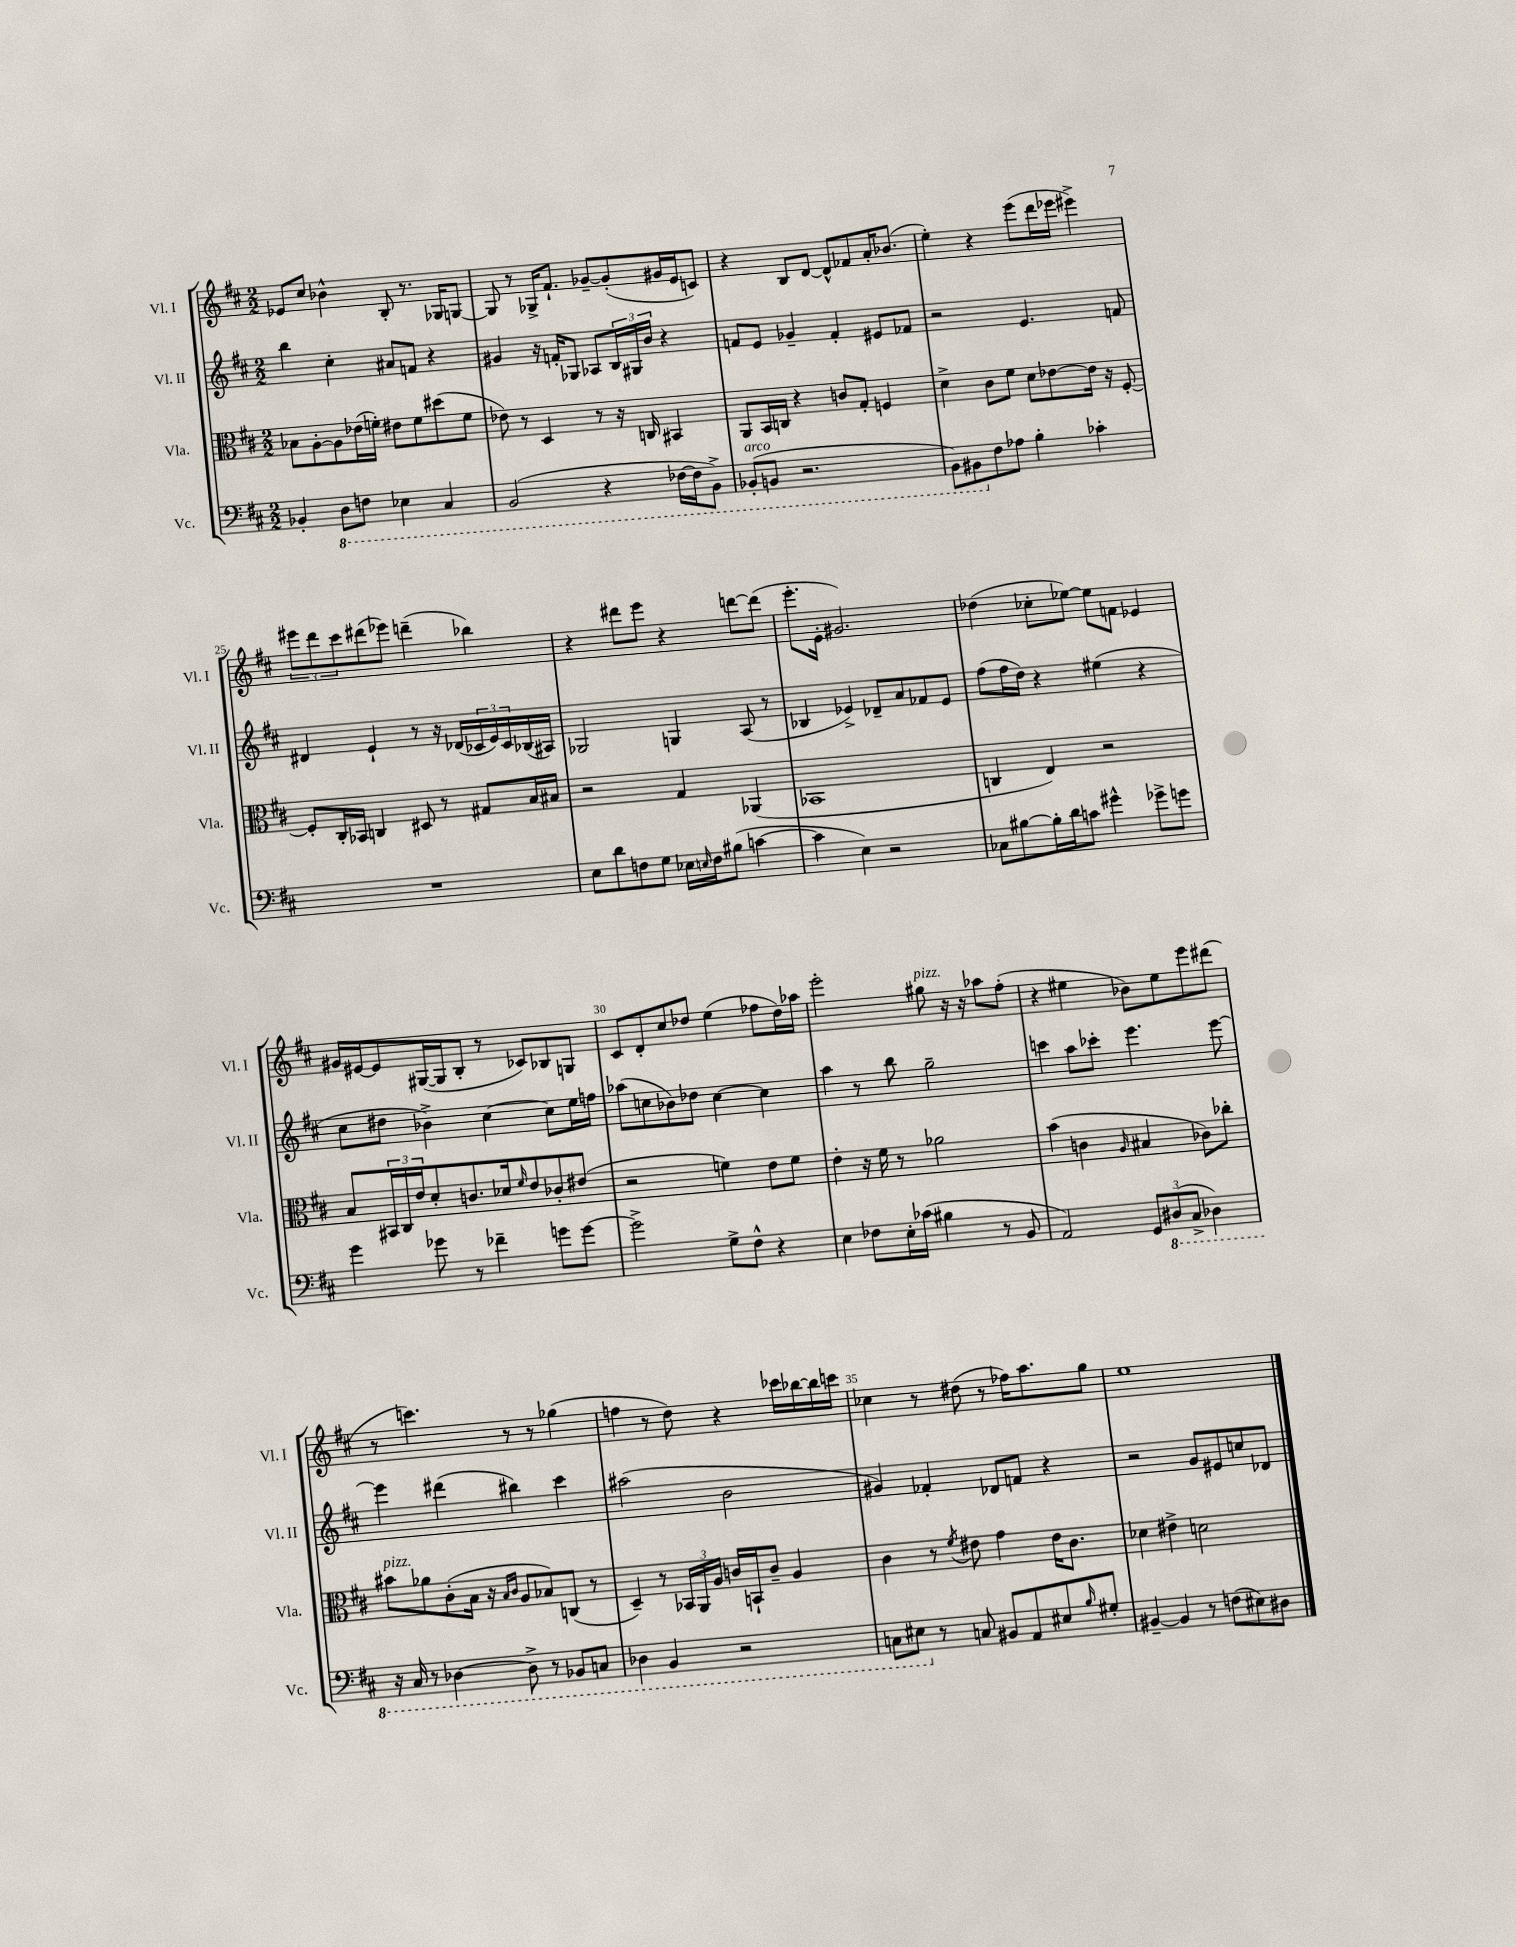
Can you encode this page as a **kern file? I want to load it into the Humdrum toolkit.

**kern	**kern	**kern	**kern
*staff4	*staff3	*staff2	*staff1
*clefF4	*clefC3	*clefG2	*clefG2
*k[f#c#]	*k[f#c#]	*k[f#c#]	*k[f#c#]
*M2/2	*M2/2	*M2/2	*M2/2
4BB-'/	8B-\L	4bb\	8e-/L
.	[8A'\	.	8cc#/J
8DD\L	8A\]	4cc#'\	4b-^^\
8FF\J	(16e-\L	.	.
.	16f'\JJ)	.	.
4EE-\	8e#\L	8a#/L	8B'/
.	8f\	8f/J	8.r
4CC#/	(8dd#\	4r	.
.	.	.	16G-/LK
.	8f\J	.	[8G/J
=	=	=	=
(2BBB/	8e-\)	4g#/	8G/]
.	8r	.	8r
.	4D/	16r	16G-^/LK
.	.	16f'/LK	8.f#`/J
.	.	8G-/J	.
4r	8r	8A-/L	[8g-~/L
.	16r	24B/L	(8g-'/]
.	.	24G#/	.
.	16C/	.	.
.	.	24b/JJ	.
[16FF-\LL	4BB#/	4r	16g#/L
16FF-\]J	.	.	16e/J
8BBB^\J)	.	.	8c/J)
=	=	=	=
(8BBB-'/L	8AA/L	8f/L	4r
8BBB/J	16BB/L	8e/J	.
.	16C/JJ	.	.
2.r	4r	4g-~/	8B/L
.	.	.	[8d/J
.	8c/L	4f'/	8d^^/]L
.	8G'/J	.	8f-/
.	4F/	8e#/L	16a'/K
.	.	.	(8.b-/J
.	.	8f-/J	.
=	=	=	=
8BBB\L)	4d^\	2r	4ee'\)
8BBB#\	.	.	.
8F#\	8c#\L	.	4r
8A-\J	8f#\J	.	.
4B'\	8d\L	4.e/	(8eee\L
.	[8e-\	.	16ddd\L
.	.	.	16eee-\JJ
4c-'\	16e-\]Jk	.	4eee#^\)
.	16r	.	.
.	[8F#'/	8f/	.
=	=	=	=
1r	8F#'/]L	4d#/	12eee#\L
.	.	.	12ddd\
.	16C#'/L	.	.
.	.	.	12ccc#\
.	16BB-/JJ	.	.
.	4C/	4e`/	(8ddd#\
.	.	.	8eee-\J)
.	8D#/	8r	(4ddd~\
.	8r	16r	.
.	.	(16d-/LL	.
.	8G#/L	24c-/	4bb-\)
.	.	24e/)	.
.	.	24c-/	.
.	16B/L	(16B-/	.
.	16B#/JJ	16A#/JJ)	.
=	=	=	=
8E\L	2r	2G-/	4r
8d\	.	.	.
8F\	.	.	8ddd#\L
8G\J	.	.	8eee\J
16E-\LL	4G/	4G/	4r
16qqE/	.	.	.
16F\J	.	.	.
(8B#\J	.	.	.
[4c\	(4AA-/	(8A/	[8ddd\L
.	.	8r	(8ddd\]J
=	=	=	=
4c\]	1BB-	4B-/	8.eee'\L
.	.	.	16e'\Jk
4E\)	.	4e-^/)	2.g#/)
2r	.	8d-~/L	.
.	.	8a/	.
.	.	8f-/	.
.	.	8e-/J	.
=	=	=	=
8C-\L	4C/	(8ff#\L	(4dd-\
[8B#\	.	16ff#\L	.
.	.	16dd\JJ)	.
16B#'\]L	4E/)	4r	8cc-'\L
16d\J	.	.	.
8c\J	.	.	[8ee-\J)
4g#^^\	2r	(4ee#\	8ee-\]L
.	.	.	8f\J
8g-^\L	.	4r	4e-/
8g\J	.	.	.
=	=	=	=
4g\	8B/L	8cc#\L	16g#/LL
.	.	.	[16e#/J
.	24BB#/L	8dd#\J	8e#/]
.	24C#/	.	.
.	24e/J	.	.
8g-\	8d'/	4b-^\)	([16G#/L
.	.	.	16G#/]J
8r	8.c/	.	8B'/J
4f-~\	.	[4cc#\	8r
.	16d-/k	.	.
.	16qqf#/	.	.
.	8e/	.	8c-/L)
8g\L	8c-'/	8cc#\]L	8B-/
[8g\J	(8e#/J	16ee\L	8G/J
.	.	16ff\JJ	.
=	=	=	=
2g^\]	2r	(8aa-\L	8c#/L
.	.	8cc\	8d'/
.	.	8b-\)	8cc#/
.	.	8dd-\J	8dd-/J
8G^\L	4f\)	[4cc\	(4ee\
8F#^^\J	.	.	.
4r	8e\L	4cc\]	8ff-\L
.	8f\J	.	16dd-\L)
.	.	.	16aa-\JJ
=	=	=	=
4E\	4e'\	4aa\	2eee'\
8F-\L	16r	8r	.
.	16f#\	.	.
16E'\L	8r	8bb\	.
(16c-\JJ	.	.	.
4B#\	2a-\	2gg~\	8gg#\
.	.	.	16r
.	.	.	16r
8r	.	.	8aa-\L
8BB/	.	.	(8ff#'\J
=	=	=	=
2AA/)	(4b\	4ccc\	4r
.	4c\	8aa\L	4ee#\
.	.	8ccc-'\J	.
.	16qqA/	.	.
12GG/L	4B#/	4.eee\	8b-\L)
(12DD#/	.	.	.
.	.	.	8ee#\
12CC#^/J	.	.	.
4DD-\)	8c-\L)	.	8eee\
.	8cc-'\J	[8eee\	(8ddd#\J
=	=	=	=
16r	8b#\L	4eee\]	8r
16CC#/	.	.	.
8r	8a-\	.	4.ccc\)
[4DD-\	(8c#'\	(4ddd#\	.
.	16B\Jk	.	.
.	16r	.	.
.	16qqB/LL	.	.
.	16qqc#/JJ	.	.
8DD-^\]	8A/L	4bb#\)	8r
8r	8B-/)	.	8r
8BBB-/L	(8C/J	4ccc#\	(4gg-\
8CC/J	8r	.	.
=	=	=	=
4DD-\	4D~/)	(2aa#\	4ff\
4BBB/	8r	.	8r
.	24BB-/LL	.	8dd\)
.	24AA/	.	.
.	24A/JJ	.	.
2r	16c/LL	2b\	4r
.	16BB`/J	.	.
.	8c~/J	.	.
.	4A/	.	16ccc-\LL
.	.	.	[16bb-\
.	.	.	16bb-\]
.	.	.	16ccc\JJ
=	=	=	=
8CC\L	4c#\	4g#/)	4cc-\
8EE#\J	.	.	.
8r	8r	4f-'/	8r
.	8qf#/	.	.
8C/	8e#\	.	(8dd#\
8BB#/L	4g\	8d-/L	8r
8AA/	.	8f/J	16ff-\LK)
.	.	.	8.aa\
8E#/	16e#\LK	4r	.
.	8.c#\J	.	.
16qqB/	.	.	.
8G#'/J	.	.	8gg\J
=	=	=	=
[4BB#~/	4d-\	2r	1ee
4BB#/]	4e#^\	.	.
8r	2d\	8g/L	.
(8F\L	.	8e#/	.
8E#\)	.	8cc/	.
8D#\J	.	8d-/J	.
==	==	==	==
*-	*-	*-	*-
